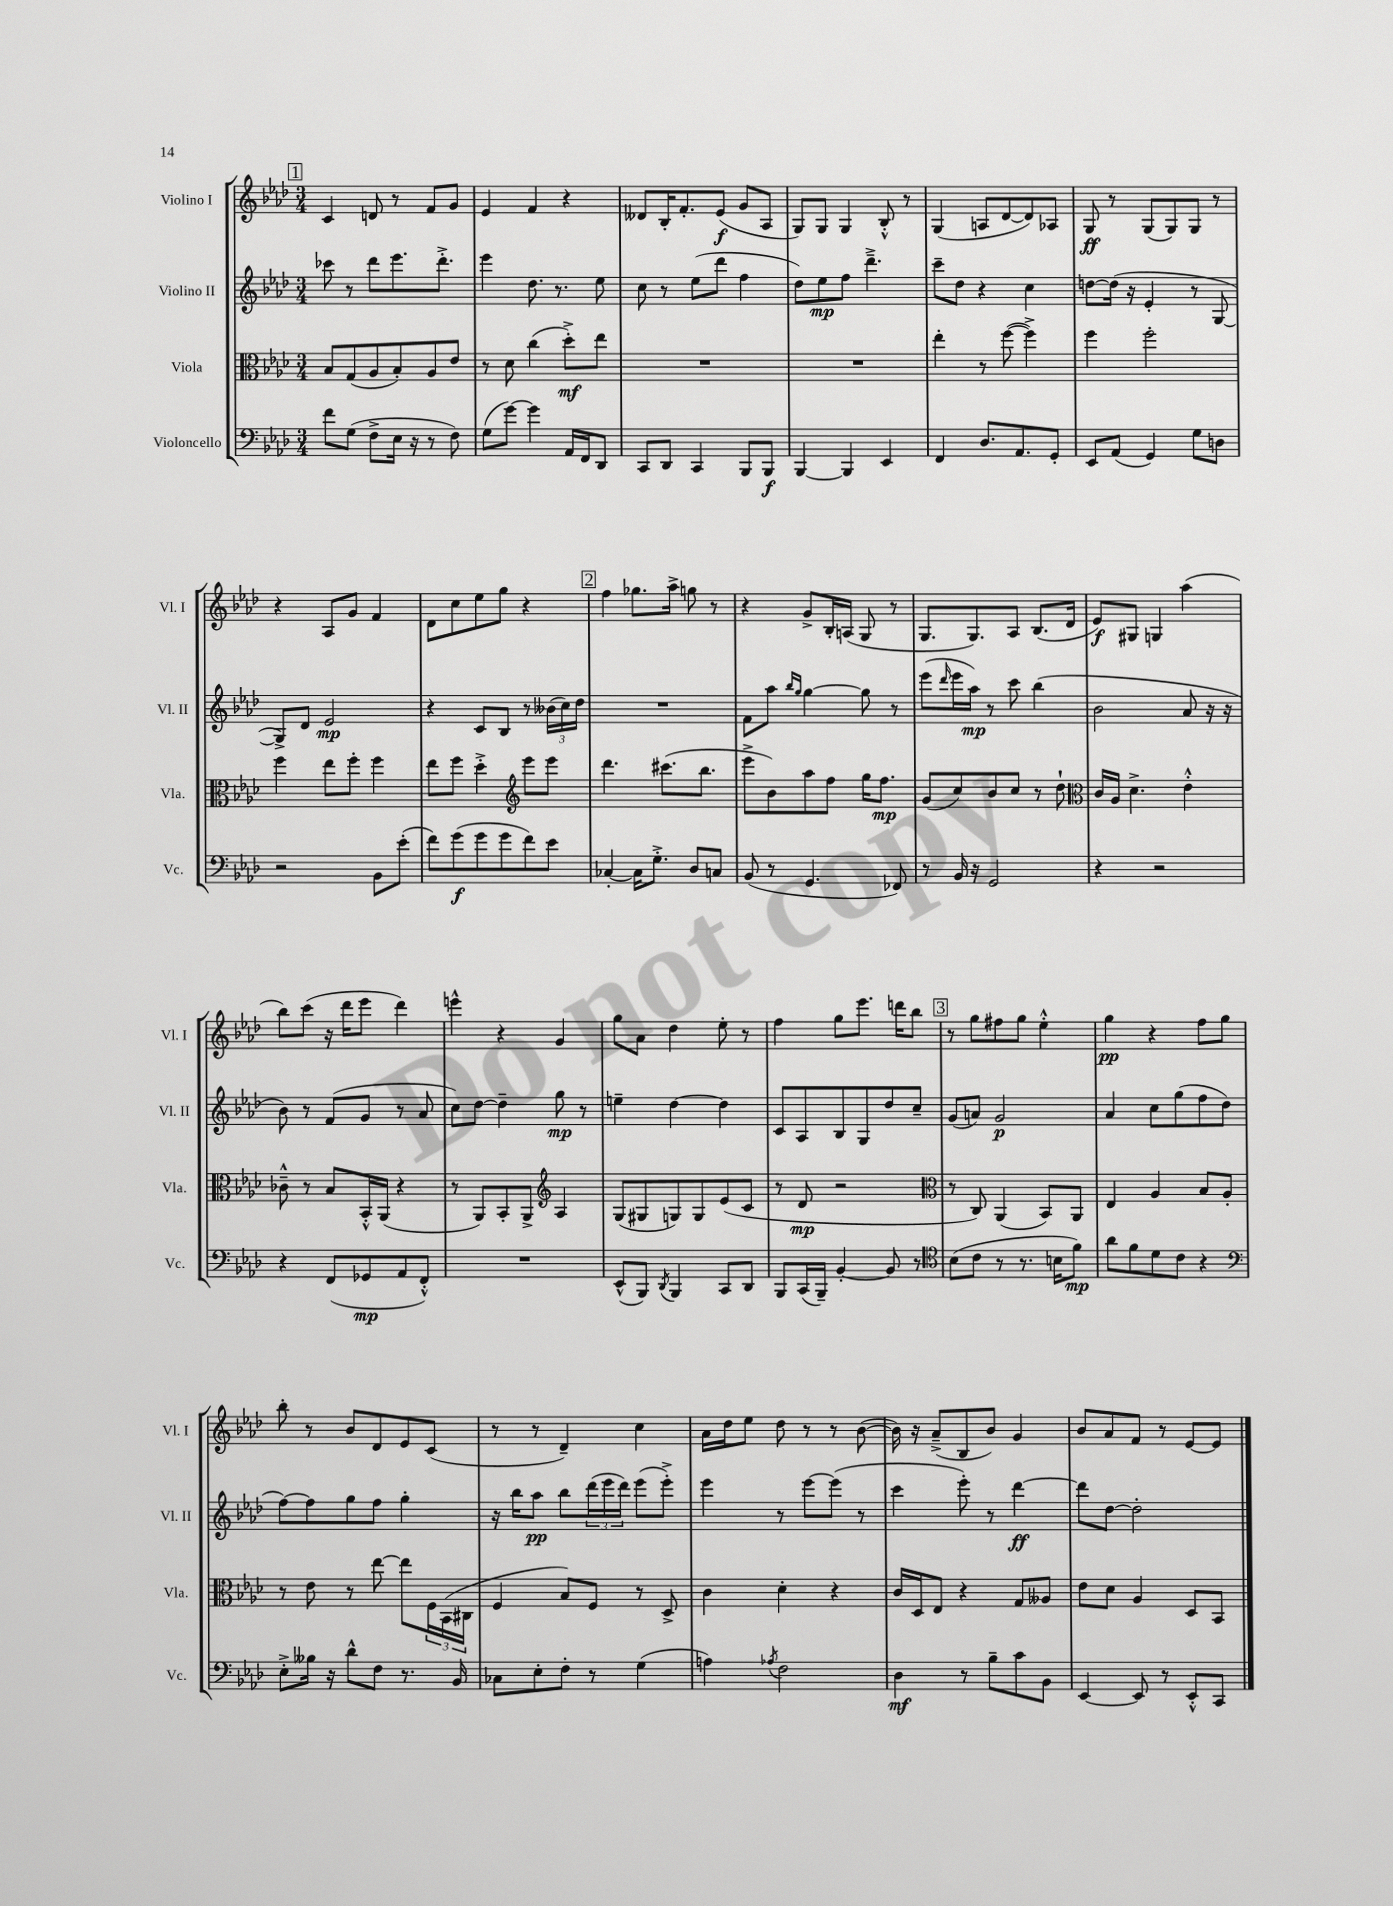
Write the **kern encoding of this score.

**kern	**dynam	**kern	**dynam	**kern	**dynam	**kern	**dynam
*part4	*part4	*part3	*part3	*part2	*part2	*part1	*part1
*staff4	*staff4	*staff3	*staff3	*staff2	*staff2	*staff1	*staff1
*I"Violoncello	*	*I"Viola	*	*I"Violino II	*	*I"Violino I	*
*I'Vc.	*	*I'Vla.	*	*I'Vl. II	*	*I'Vl. I	*
*clefF4	*	*clefC3	*	*clefG2	*	*clefG2	*
*k[b-e-a-d-]	*	*k[b-e-a-d-]	*	*k[b-e-a-d-]	*	*k[b-e-a-d-]	*
*M3/4	*	*M3/4	*	*M3/4	*	*M3/4	*
!!LO:REH:place=s1:t=1
=4	=4	=4	=4	=4	=4	=4	=4
8f\L	.	8B-/L	.	8ccc-X\	.	4c/	.
(8G\J	.	(8G/	.	8r	.	.	.
8F^\L	.	8A-/	.	8ddd-\L	.	8dn/	.
16E-\Jk	.	8B-'/)	.	8.eee-\	.	8r	.
16r	.	.	.	.	.	.	.
8r	.	8A-/	.	.	.	8f/L	.
.	.	.	.	8.ddd-'^\J	.	.	.
8F\)	.	8e-/J	.	.	.	8g/J	.
=5	=5	=5	=5	=5	=5	=5	=5
(8G\L	.	8r	.	4eee-\	.	4e-/	.
[8g\J)	.	8d-\	.	.	.	.	.
4g\]	.	(4cc\	.	8.dd-\	.	4f/	.
.	.	.	.	8.r	.	.	.
16AA-/LL	.	8dd-'^\L)	mf	.	.	4r	.
16FF/J	.	.	.	.	.	.	.
8DD-/J	.	8ee-\J	.	8ee-\	.	.	.
=6	=6	=6	=6	=6	=6	=6	=6
8CC/L	.	2.r	.	8cc\	.	8d--X/L	.
8DD-/J	.	.	.	8r	.	16B-'/K	.
.	.	.	.	.	.	8.f'/	.
4CC/	.	.	.	(8ee-\L	.	.	.
.	.	.	.	8ddd-\J	.	(8e-/J	f
8BBB-/L	.	.	.	4ff\	.	8g/L	.
8BBB-/J	f	.	.	.	.	8A-/J	.
=7	=7	=7	=7	=7	=7	=7	=7
[4BBB-/	.	2.r	.	8dd-\L)	.	8G/L)	.
.	.	.	.	8ee-\	mp	8G/J	.
4BBB-/]	.	.	.	8ff\J	.	4G/	.
.	.	.	.	4.ddd-~^\	.	.	.
4EE-/	.	.	.	.	.	8B-'^^/	.
.	.	.	.	.	.	8r	.
=8	=8	=8	=8	=8	=8	=8	=8
4FF/	.	4ee-'\	.	8ccc~\L	.	(4G/	.
.	.	.	.	8dd-\J	.	.	.
8.D-/L	.	8r	.	4r	.	8An/L	.
.	.	([8ff\	.	.	.	[8d-/	.
8.AA-/	.	.	.	.	.	.	.
.	.	4ff^\])	.	4cc\	.	8d-/])	.
8GG'/J	.	.	.	.	.	8A-X/J	.
=9	=9	=9	=9	=9	=9	=9	=9
8EE-/L	.	4ff\	.	[8ddn\L	.	8G/	ff
(8AA-/J	.	.	.	(16dd\Jk]	.	8r	.
.	.	.	.	16r	.	.	.
4GG/)	.	2ff'\	.	4e-'/	.	(8G/L	.
.	.	.	.	.	.	8G/)	.
8G\L	.	.	.	8r	.	8G/J	.
8Dn\J	.	.	.	[8G/	.	8r	.
!!LO:LB:g=z
=10	=10	=10	=10	=10	=10	=10	=10
2r	.	4ff\	.	8G^/L])	.	4r	.
.	.	.	.	8d-/J	.	.	.
.	.	8ee-\L	.	2e-/	mp	8A-/L	.
.	.	8ff'\J	.	.	.	8g/J	.
8BB-\L	.	4ff\	.	.	.	4f/	.
(8e-'\J	.	.	.	.	.	.	.
=11	=11	=11	=11	=11	=11	=11	=11
8f\L)	.	8ee-\L	.	4r	.	8d-\L	.
(8g\	f	8ff\J	.	.	.	8cc\	.
8g\	.	4dd-'^\	.	8c/L	.	8ee-\	.
8g\	.	.	.	8B-/J	.	8gg\J	.
*	*	*clefG2	*	*	*	*	*
8f\)	.	8eee-\L	.	8r	.	4r	.
8e-\J	.	8eee-\J	.	(24b--X\LL	.	.	.
.	.	.	.	24cc\)	.	.	.
.	.	.	.	24dd-\JJ	.	.	.
!!LO:REH:place=s1:t=2
=12	=12	=12	=12	=12	=12	=12	=12
[4C-X'/	.	4.ddd-\	.	2.r	.	4ff\	.
16C-\KL]	.	.	.	.	.	8.gg-X\L	.
8.G'^\J	.	.	.	.	.	.	.
.	.	(8.ccc#X\L	.	.	.	.	.
.	.	.	.	.	.	16aa-^\Jk	.
8D-/L	.	.	.	.	.	8ggn\	.
.	.	8.bb-\J	.	.	.	.	.
8Cn/J	.	.	.	.	.	8r	.
=13	=13	=13	=13	=13	=13	=13	=13
(8BB-/	.	8eee-^\L	.	8f\L	.	4r	.
8r	.	8b-\)	.	8aa-\J	.	.	.
.	.	.	.	16qqbb-/LL	.	.	.
.	.	.	.	16qqgg/JJ	.	.	.
4.GG/	.	8aa-\	.	[4gg\	.	8g^/L	.
.	.	8ff\J	.	.	.	16B-'/L	.
.	.	.	.	.	.	(16An/JJ	.
.	.	16gg\KL	.	8gg\]	.	8G/	.
.	.	8.ff\J	mp	.	.	.	.
8FF-X/)	.	.	.	8r	.	8r	.
=14	=14	=14	=14	=14	=14	=14	=14
8r	.	(8g/L	.	(8eee-\L	.	8.G/L	.
.	.	.	.	16qqddd-/	.	.	.
16BB-/	.	8cc/)	.	16eee-\L	.	.	.
16r	.	.	.	16aa-\JJ)	mp	8.G/)	.
2GG/	.	8b-/	.	8r	.	.	.
.	.	8cc/J	.	8ccc\	.	8A-/J	.
.	.	8r	.	(4bb-\	.	(8.B-/L	.
.	.	8dd-`\	.	.	.	.	.
.	.	.	.	.	.	16d-/Jk	.
=15	=15	=15	=15	=15	=15	=15	=15
*	*	*clefC3	*	*	*	*	*
4r	.	16c/LL	.	2b-\	.	8e-/L)	f
.	.	16A-/JJ	.	.	.	.	.
.	.	4.d-^\	.	.	.	8G#X/J	.
2r	.	.	.	.	.	4Gn/	.
.	.	4e-'^^\	.	8a-/	.	(4aa-\	.
.	.	.	.	16r	.	.	.
.	.	.	.	16r	.	.	.
!!LO:LB:g=z
=16	=16	=16	=16	=16	=16	=16	=16
4r	.	8c-X~^^\	.	8b-\)	.	8bb-\L)	.
.	.	8r	.	8r	.	(8ccc\J	.
(8FF/L	.	8B-/L	.	(8f/L	.	16r	.
.	.	.	.	.	.	16ddd-\KL	.
8GG-X/	mp	16BB-'^^/L	.	8g/J	.	8eee-\J	.
.	.	(16AA-/JJ	.	.	.	.	.
8AA-/	.	4r	.	8r	.	4ddd-\)	.
8FF'^^/J)	.	.	.	8a-/	.	.	.
=17	=17	=17	=17	=17	=17	=17	=17
2.r	.	8r	.	8cc\L)	.	4eeen^^\	.
.	.	8AA-/L)	.	[8dd-\J	.	.	.
.	.	8BB-'/	.	4dd-~\]	.	4r	.
.	.	8AA-^/J	.	.	.	.	.
*	*	*clefG2	*	*	*	*	*
.	.	4A-/	.	8gg\	mp	4g/	.
.	.	.	.	8r	.	.	.
=18	=18	=18	=18	=18	=18	=18	=18
(8EE-^^/L	.	(8G/L	.	4een~\	.	8gg\L	.
8BBB-/J)	.	8G#X/	.	.	.	8a-\J	.
8qDD-/	.	.	.	.	.	.	.
4BBB-/	.	8Gn/)	.	[4dd-\	.	4dd-\	.
.	.	8G/	.	.	.	.	.
8CC/L	.	(8e-/	.	4dd-\]	.	8ee-'\	.
8DD-/J	.	8c/J	.	.	.	8r	.
=19	=19	=19	=19	=19	=19	=19	=19
8BBB-/L	.	8r	.	8c/L	.	4ff\	.
(16CC/L	.	8d-/	mp	8A-/	.	.	.
16BBB-~/JJ)	.	.	.	.	.	.	.
[4BB-'/	.	2r	.	8B-/	.	8gg\L	.
.	.	.	.	8G/	.	8.eee-\J	.
8BB-/]	.	.	.	8dd-/	.	.	.
.	.	.	.	.	.	16dddn\KL	.
8r	.	.	.	8cc~/J	.	8bb-\J	.
!!LO:REH:place=s1:t=3
=20	=20	=20	=20	=20	=20	=20	=20
*clefC4	*	*clefC3	*	*	*	*	*
(8B-\L	.	8r	.	(8g/L	.	8r	.
8c\J	.	8C/)	.	8an/J)	.	8gg\L	.
8r	.	(4AA-/	.	2g/	p	8ff#X\	.
8.r	.	.	.	.	.	8gg\J	.
.	.	8BB-/L)	.	.	.	4ee-'^^\	.
16Bn\KL	.	.	.	.	.	.	.
8f\J)	mp	8AA-/J	.	.	.	.	.
=21	=21	=21	=21	=21	=21	=21	=21
8a-\L	.	4E-/	.	4a-/	.	4gg\	pp
8f\	.	.	.	.	.	.	.
8d-\	.	4A-/	.	8cc\L	.	4r	.
8c\J	.	.	.	(8gg\	.	.	.
4r	.	8B-/L	.	8ff\	.	8ff\L	.
.	.	8A-'/J	.	8dd-\J	.	8gg\J	.
!!LO:LB:g=z
=22	=22	=22	=22	=22	=22	=22	=22
*clefF4	*	*	*	*	*	*	*
8E-'^\L	.	8r	.	[8ff\L)	.	8bb-'\	.
16B--X\Jk	.	8e-\	.	8ff\]	.	8r	.
16r	.	.	.	.	.	.	.
8d-^^\L	.	8r	.	8gg\	.	8b-/L	.
8F\J	.	[8ee-\	.	8ff\J	.	8d-/	.
8.r	.	8ee-\L]	.	4gg'\	.	8e-/	.
.	.	24F\L	.	.	.	(8c/J	.
.	.	(24BB-\	.	.	.	.	.
16BB-/	.	.	.	.	.	.	.
.	.	24C#X\JJ	.	.	.	.	.
=23	=23	=23	=23	=23	=23	=23	=23
8C-X\L	.	4F/	.	16r	.	8r	.
.	.	.	.	16bb-\KL	.	.	.
8E-'\	.	.	.	8aa-\J	pp	8r	.
8F'\J	.	8B-/L)	.	8bb-\L	.	4d-~/)	.
8r	.	8F/J	.	(24ddd-\L	.	.	.
.	.	.	.	24eee-\	.	.	.
.	.	.	.	24ddd-\JJ)	.	.	.
(4G\	.	8r	.	(8eee-\L	.	4cc\	.
.	.	8D-^/	.	8eee-'^\J)	.	.	.
=24	=24	=24	=24	=24	=24	=24	=24
4An\)	.	4c\	.	4eee-\	.	16a-\LL	.
.	.	.	.	.	.	16dd-\J	.
.	.	.	.	.	.	8ee-\J	.
8qA-X/	.	.	.	.	.	.	.
2F\	.	4d-'\	.	8r	.	8dd-\	.
.	.	.	.	[8eee-\L	.	8r	.
.	.	4r	.	(8eee-\J]	.	8r	.
.	.	.	.	8r	.	([8b-\	.
=25	=25	=25	=25	=25	=25	=25	=25
4D-\	mf	16c/LL	.	4ccc\	.	16b-\])	.
.	.	16D-/J	.	.	.	16r	.
.	.	8E-/J	.	.	.	(8a-~^/L	.
8r	.	4r	.	8eee-'\)	.	8B-/	.
8B-~\L	.	.	.	8r	.	8b-/J)	.
8c\	.	8G/L	.	[4ddd-\	ff	4g/	.
8BB-\J	.	8A--X/J	.	.	.	.	.
=26	=26	=26	=26	=26	=26	=26	=26
[4EE-/	.	8e-\L	.	8ddd-\L]	.	8b-/L	.
.	.	8d-\J	.	[8dd-\J	.	8a-/	.
8EE-/]	.	4A-/	.	2dd-'\]	.	8f/J	.
8r	.	.	.	.	.	8r	.
8EE-'^^/L	.	8D-/L	.	.	.	[8e-/L	.
8CC/J	.	8BB-/J	.	.	.	8e-/J]	.
==	==	==	==	==	==	==	==
*-	*-	*-	*-	*-	*-	*-	*-
